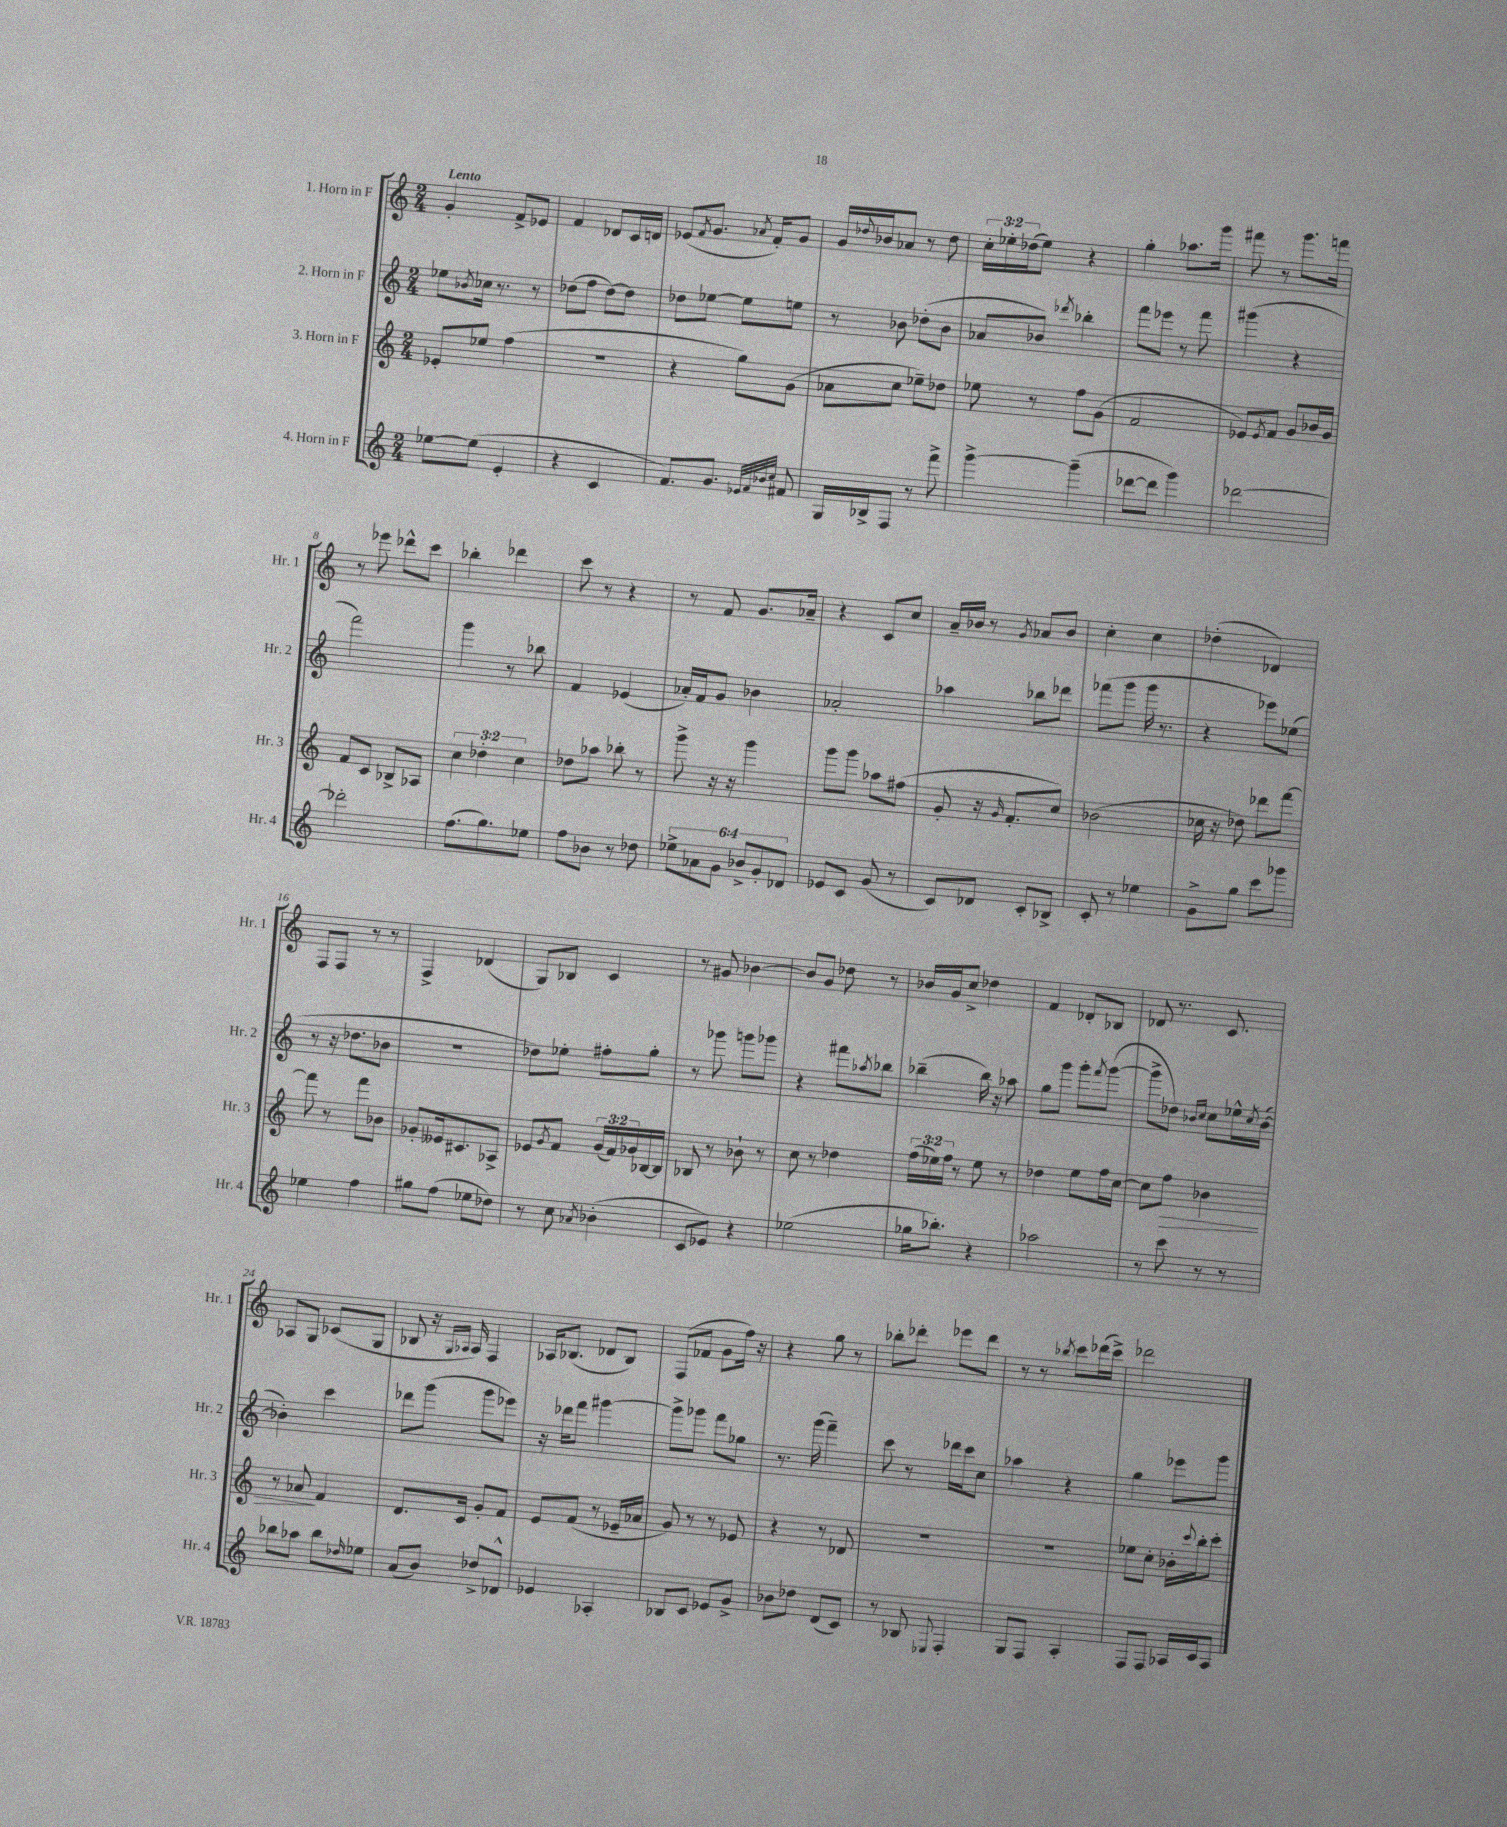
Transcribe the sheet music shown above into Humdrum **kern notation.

**kern	**kern	**kern	**kern
*staff4	*staff3	*staff2	*staff1
*clefG2	*clefG2	*clefG2	*clefG2
*k[]	*k[]	*k[]	*k[]
*M2/4	*M2/4	*M2/4	*M2/4
[8ee-	8e-'	8ee-	4g'
.	.	8qb-	.
(8ee-]	8ee-	16cc-	.
.	.	8.r	.
4e'	(4ff	.	8f^
.	.	8r	8e-
=	=	=	=
4r	2r	(8dd-	4f
.	.	8ff	.
4c	.	[8dd-)	8d-
.	.	8dd-]	16c
.	.	.	16d
=	=	=	=
8.f)	4r	8dd-	(8e-
.	.	.	8qf
.	.	[8ee-	8.g
8.g	.	.	.
.	8gg)	8ee-]	.
.	.	.	8qa-
.	.	.	16f')
32qqe-	.	.	.
32qqf	.	.	.
32qqb-	.	.	.
32qqcc	.	.	.
8f#	(8g	8ee	8g
=	=	=	=
16G	8a-	8r	16g
.	.	.	8qqdd-
16B-^	.	.	16b-
8F	8cc	8b-	8a-
8r	8ee-~)	(8dd-'	8r
8fff^	8dd-	8b-	8dd-
=	=	=	=
[4ggg^	8ee-	8a-	24cc'
.	.	.	24ee-'
.	.	.	(24dd-
.	8r	8b-)	8ee-)
.	.	8qddd-	.
(4ggg~]	8ff	4bb-'	4r
.	(8g	.	.
=	=	=	=
[8ddd-	2f	8fff	4gg'
8ddd-]	.	8eee-	.
4ggg)	.	8r	8.aa-
.	.	8fff	.
.	.	.	16ggg
=	=	=	=
[2ddd-	8e-)	(4ggg#	8fff#
.	8qe-	.	.
.	8f	.	8r
.	8g	4r	8.ggg
.	16b-	.	.
.	16g	.	16fff
=	=	=	=
2ddd-']	8f	2fff)	8r
.	8c	.	8eee-
.	8B-^	.	8ddd-^^
.	8A-	.	8ccc
=	=	=	=
(8.ff	6cc	4ggg	4bb-'
.	6dd-'	.	.
8.gg)	.	.	.
.	.	8r	4ddd-
.	6cc	.	.
8ee-	.	8bb-	.
=	=	=	=
8ff	8dd-	4f	8ccc
8b-	8aa-	.	8r
8r	8bb-'	(4e-	4r
8dd-	8r	.	.
=	=	=	=
12ee-^	8ggg^	16a-')	8r
.	.	16f	.
12a-	.	.	.
.	16r	8g	8f
12g	.	.	.
.	16r	.	.
12b-^	4ggg	4b-	8.g
12g'	.	.	.
12d-	.	.	.
.	.	.	16a-~
=	=	=	=
8e-	8ggg	2a-'	4r
8c	8ggg	.	.
(8g	8aa-	.	8c
8r	(8ff#	.	8cc
=	=	=	=
8c)	8g'	4aa-	16a~
.	.	.	16b-
8d-	16r	.	8r
.	16qqg	.	.
.	8.f'	.	.
.	.	.	8qg
8c'	.	8bb-	8a-
8B-^	8cc)	8ddd-	8b-
=	=	=	=
8c'	(2b-	(8fff-	4cc'
8r	.	8ggg	.
4ee-	.	16ggg	4cc
.	.	8.r	.
=	=	=	=
8g^	16cc-	4r	(4dd-'
.	16r	.	.
8gg	8dd-)	.	.
8ccc	8ddd-	8eee-)	4d-)
8ggg-	[8fff	(8ee-	.
=	=	=	=
4ee-	8fff]	8r	8F
.	8r	16r	8F
.	.	8.dd-	.
4ff	8fff	.	8r
.	8b-	8b-	8r
=	=	=	=
8gg#	8g-'	2r	4F^
(8ff	16e--	.	.
.	8.c#	.	.
8ee-	.	.	(4d-
8dd-)	8A-^	.	.
=	=	=	=
8r	8e-	8dd-)	8G)
.	8qg	.	.
8cc	8f	8ee-'	8B-
8qa-	.	.	.
(4b-'	(24g	8ff#'	4c
.	24f)	.	.
.	24g-	.	.
.	[16B-	8gg'	.
.	16B-]	.	.
=	=	=	=
8c	8B-	8r	8r
8e-)	8r	8ggg-	8g#
4r	8b-`	8ggg	[4b-
.	8r	8ggg-	.
=	=	=	=
(2ee-	8cc	4r	8b-]
.	8r	.	8g
.	4dd-	8fff#	8dd-
.	.	8qaa-	.
.	.	8bb-	8r
=	=	=	=
16gg-	(24ff	(4bb-~	16b-
.	24ee-)	.	.
8.bb-')	.	.	16g
.	24ff	.	.
.	8r	.	8cc^
4r	8ee-	16bb-)	4dd-
.	.	16r	.
.	8r	8aa-	.
=	=	=	=
2aa-	4dd-	8gg	4f
.	.	8ggg	.
.	8ee	8ggg'	8d-'
.	.	8qfff	.
.	16ff	([8ggg	8B-
.	[16cc	.	.
=	=	=	=
8r	8cc]	8ggg^]	8d-
8ccc	8ff	8dd-)	8.r
.	.	16qqb-	.
.	.	16qqcc	.
8r	4b-	8cc	.
.	.	.	8.c
8r	.	16ee-^^	.
.	.	8qcc	.
.	.	([16b-	.
=	=	=	=
8bb-	8r	4b-'])	8A-
8aa-	8a-	.	8G
8bb-	4f	4ccc	(8c-
16qqdd-	.	.	.
8ee-	.	.	8G
=	=	=	=
(8a	8.d	8ddd-	8B-
8b)	.	(8ggg	16r
.	.	.	16qqG
.	.	.	16qqA-
.	16c	.	16A-)
8dd-^	8g'	8ggg	4F
8d-^^	8f	8eee-)	.
=	=	=	=
4e-	8e	16r	16A-
.	.	16ddd-	(8.B-
.	(8f	8fff	.
4A-'	8r	[4ggg#	8d-
.	16e-~	.	8B-)
.	16a-	.	.
=	=	=	=
8B-	8g)	8ggg#^]	(8F
8c	8r	8ggg-	8f-
8e-	8r	8fff	8g
8g^	8e-	8gg-	16ff)
.	.	.	16r
=	=	=	=
8b-	4r	8.r	4r
8dd-	.	.	.
.	.	(16ggg	.
(8d	8r	4fff~)	8gg
8c)	8d-	.	8r
=	=	=	=
8r	2r	8ccc	8bb-'
8B-	.	8r	8ddd-'
8qqE-	.	.	.
4F'	.	16ddd-	8eee-
.	.	16ccc	.
.	.	8cc	8ddd-
=	=	=	=
8G	2r	4aa-	8r
8F	.	.	8r
.	.	.	8qbb-
4A'	.	4r	8ccc
.	.	.	(16ddd-
.	.	.	16ccc^)
=	=	=	=
8F	8ee-	4gg	2ddd-
8F	8cc'	.	.
16A-	16b-'	8eee-	.
.	8qqccc	.	.
16c	16bb'	.	.
8A-	8ccc'	8ggg	.
==	==	==	==
*-	*-	*-	*-
